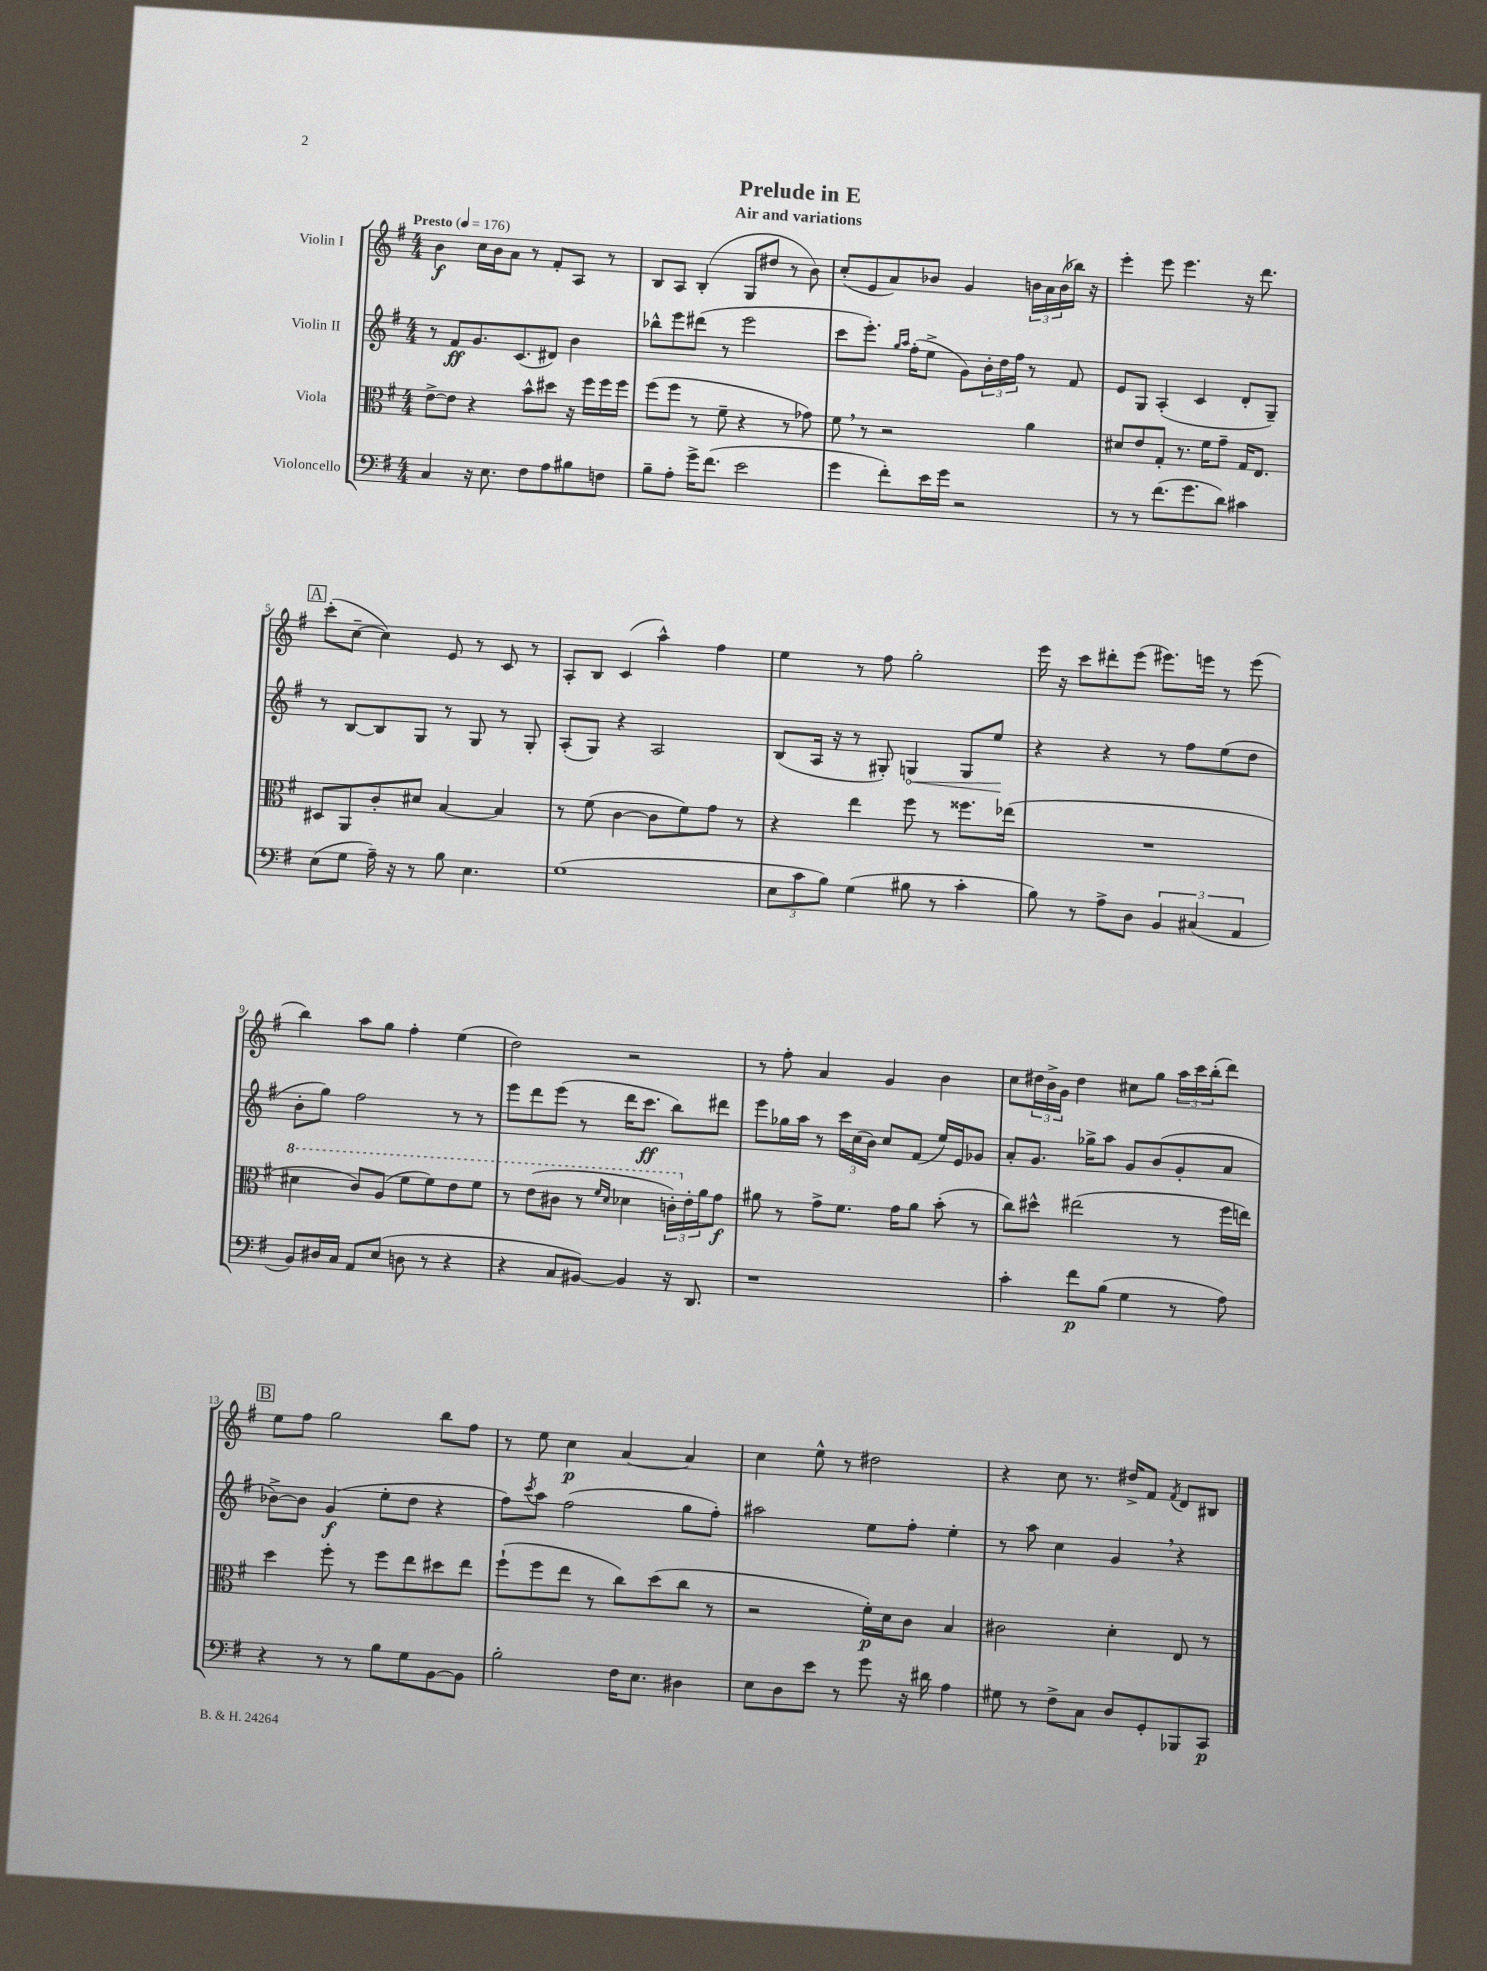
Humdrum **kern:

**kern	**kern	**kern	**kern
*staff4	*staff3	*staff2	*staff1
*clefF4	*clefC3	*clefG2	*clefG2
*k[f#]	*k[f#]	*k[f#]	*k[f#]
*M4/4	*M4/4	*M4/4	*M4/4
*MM176	*MM176	*MM176	*MM176
4C/	[8e^\L	8r	4b\
.	8e\]J	8f#/L	.
16r	4r	8.g/	16cc\LL
8.E\	.	.	16b\J
.	.	.	8a\J
.	.	(8.c/	.
8F#\L	8b^^\L	.	8r
8A\	8dd#\J	8d#/J)	8f#'/L
8B#\	16r	4b\	8A/J
.	16ff#\LL	.	.
8F\J	16ff#\	.	8r
.	16ff#\JJ	.	.
=	=	=	=
8B~\L	(8ff#\L	8bb-^^\L	8B/L
8A'\J	8ff#\J	8eee\	8A/J
16g^\LK	8r	(8ddd#\J	(4B'/
(8.f#\J	.	.	.
.	8f#~\	8r	.
2e\	4r	2eee\	8G/L
.	.	.	8dd#/J
.	8r	.	8r
.	8g-\)	.	8b\)
=	=	=	=
4g\	8f#\	8ccc\L	(8cc'/L
.	8r	8.eee'\J)	8e/
8f#'\L)	2r	.	8a/)
.	.	16qqgg/LL	.
.	.	16qqaa/JJ	.
.	.	(16ff#'\LK	.
16e\L	.	8ee^\J	8b-/J
16g\JJ	.	.	.
2r	.	8g\L)	4g/
.	.	24b'\L	.
.	.	24dd\	.
.	.	24ff#\JJ	.
.	4a\	8r	24b\LL
.	.	.	24a\
.	.	.	(24b\
.	.	8f#/	16bb-\JJ)
.	.	.	16r
=	=	=	=
8r	8d#/L	8e/L	4eee'\
8r	8e/	8G/J	.
(8.f#\L	8G'/J	(4A'/	8eee\
.	8.r	.	4.eee\
8.g\	.	.	.
.	.	4c/	.
.	16f#\LK	.	.
8d\J)	8g~\J	.	.
4c#\	16G/LK	8d'/L	16r
.	8.E/J	.	8.ddd\
.	.	8G~/J)	.
=	=	=	=
(8E\L	8D#/L	8r	(8ccc'\L
8G\J	8AA/	[8B/L	[8cc~\J
16A~\)	8c'/	8B/]	4cc\])
16r	.	.	.
8r	8d#/J	8G/J	.
8B\	[4B/	8r	8e/
4.E\	.	8G/	8r
.	4B/]	8r	8c/
.	.	8G'/	8r
=	=	=	=
(1G	8r	(8A'/L	8A'/L
.	(8f#\	8G/J)	8B/J
.	[4c\	4r	(4c/
.	8c\]L	2A/	4aa^^\)
.	8f#\)	.	.
.	8g\J	.	4ff#\
.	8r	.	.
=	=	=	=
12E\L	4r	(8B/L	4ee\
12c\	.	.	.
.	.	16A/Jk	.
12B\J)	.	.	.
.	.	16r	.
(4G\	4ee\	8r	8r
.	.	8G#'/)	8ff#\
8B#\	8ff#\	4G/	2gg'\
8r	8r	.	.
4c'\	8.ff##\L	8G/L	.
.	.	8ee/J	.
.	(16ee-\Jk	.	.
=	=	=	=
8B\)	1r	4r	16eee\
.	.	.	16r
8r	.	.	8ccc\L
8A^\L	.	4r	8ddd#'\
8D\J	.	.	(8eee\J
6BB/	.	8r	8.eee#\L)
.	.	8ff#\L	.
(6C#/	.	.	.
.	.	.	16eee\Jk
.	.	(8ee\	8r
6AA/	.	.	.
.	.	8dd\J	(8eee\
=	=	=	=
8BB/L)	4dd#\	8b'\L	4bb\)
16D#/L	.	8gg\J)	.
16C/JJ	.	.	.
8AA/L	8cc/L)	2ff#\	8aa\L
(8E/J	(8a/J	.	8gg\J
8D\	8ff#\L	.	4ff#'\
8r	8ff#\)	.	.
4r	8ee\	8r	(4ee\
.	8ff#\J	8r	.
=	=	=	=
4r	8r	8eee\L	2dd\)
.	(8ee\L	8ddd\	.
8C/L	8cc#\J	(8eee\J	.
[8BB#/J)	8r	8r	.
.	16qqff#/LL	.	.
.	16qqdd/JJ	.	.
4BB#/]	4dd-\	16ddd\LK	2r
.	.	8.ccc\J	.
16r	24cc'\LL)	8bb\L)	.
.	24e'\	.	.
8.DD/	.	.	.
.	24a\J	.	.
.	8g\J	8ddd#\J	.
=	=	=	=
1r	8a#\	8eee\L	8r
.	8r	16gg-\L	8ff#'\
.	.	16aa\JJ	.
.	8g^\L	8r	4a/
.	8.f#\J	24ccc\LL	.
.	.	(24cc\	.
.	.	24b\JJ)	.
.	.	8cc/L	4g/
.	16g\LK	.	.
.	8a#\J	(8f#/J	.
.	(8b'\	16ee/LL)	4b\
.	.	16e/J	.
.	8r	8g-/J	.
=	=	=	=
4c'\	8cc\L)	8a'/L	8cc\L
.	8dd#^^\J	8.g/J	24dd#\L
.	.	.	24b^\
.	.	.	24g\JJ
8f#\L	(2ee#\	.	4dd#\
.	.	16gg-^\LK	.
(8B\J	.	8aa\J	.
4G\	.	8g/L	8cc#\L
.	.	(8b/	8gg\J
8r	8r	8g'/	24aa\LL
.	.	.	24ccc\
.	.	.	(24bb'\J
8A\)	16ff#\LL	8a/J	8ddd\J)
.	16ee\JJ)	.	.
=	=	=	=
4r	4dd\	[8b-^\L)	8ee\L
.	.	8b-\]J	8ff#\J
8r	8ff#'\	(4g/	2gg\
8r	8r	.	.
8B\L	8ff#\L	8ee'\L	.
8G\	8ee\	8dd\J	.
[8BB\	8dd#\	4r	8bb\L
8BB\]J	8ee\J	.	8ff#\J
=	=	=	=
2B'\	(8ff#`\L	8ff#\L)	8r
.	.	8qccc/	.
.	8ff#\	8aa\J	8ee\
.	8ee\J	(2ff#\	4cc\
.	8r	.	.
16F#\LK	8cc\L)	.	[4a/
8.E\J	.	.	.
.	(8dd\	.	.
4D#\	8cc\J	8gg\L	4a/]
.	8r	8ff#'\J)	.
=	=	=	=
8E\L	2r	2aa#\	4cc\
8D\	.	.	.
8e\J	.	.	8ee^^\
8r	.	.	8r
8g\	16f#'\LL)	8ee\L	2dd#\
.	16d\J	.	.
16r	8c\J	8ff#'\J	.
16d#\	.	.	.
4A\	4B/	4ee'\	.
=	=	=	=
8G#\	2c#\	8r	4r
8r	.	8aa\	.
8F#^\L	.	4cc\	8cc\
8C\J	.	.	8.r
8D/L	4d'\	4g/	.
.	.	.	16dd#^/LK
8GG'/	.	.	8f#/J
.	.	.	8qf#/
8BBB-/	8E/	4r	8d/L
8CC/J	8r	.	8B#/J
==	==	==	==
*-	*-	*-	*-
